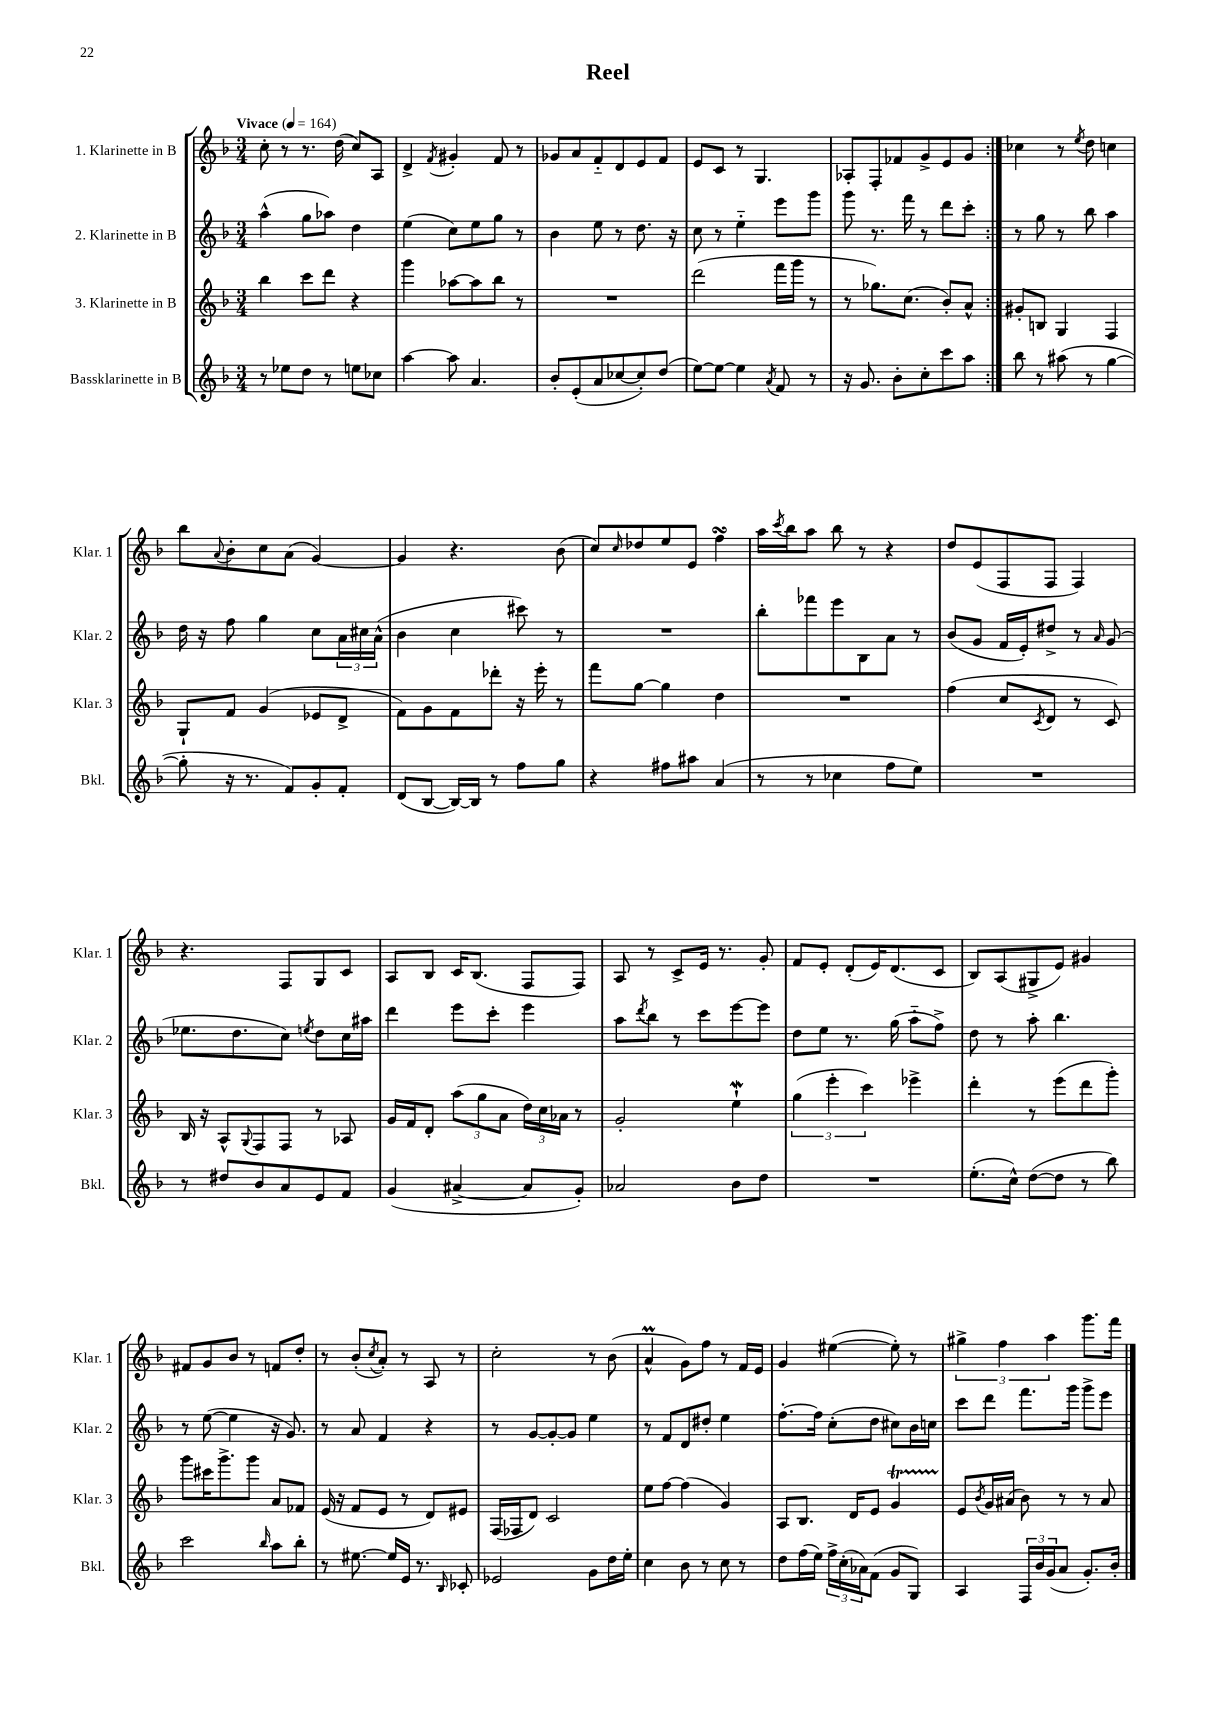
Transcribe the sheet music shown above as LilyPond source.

\header { title = "Reel" }
<<
\new StaffGroup <<
\new Staff = "s0" \with { instrumentName = "1. Klarinette in B" shortInstrumentName = "Klar. 1" } {
    \clef treble \key f \major \numericTimeSignature \time 3/4 \tempo "Vivace" 4 = 164
    \repeat volta 2 { c''8-. r8 r8. d''16( c''8) a8 |
    d'4-> \acciaccatura { f'8 } gis'4-. f'8 r8 |
    ges'8 a'8 f'8-_ d'8 e'8 f'8 |
    e'8 c'8 r8 g4. |
    aes8-. f8-. fes'8 g'8-> e'8 g'8 | }
    ces''4 r8 \acciaccatura { e''8 } d''8 c''4 |
    bes''8 \appoggiatura { a'8 } bes'8-. c''8 a'8( g'4~) |
    g'4 r4. bes'8( |
    c''8) \grace { c''16 } des''8 e''8 e'8 f''4\turn |
    a''16 \acciaccatura { c'''8 } bes''16 a''8 bes''8 r8 r4 |
    d''8 e'8( f8 f8 f4) |
    r4. f8 g8 c'8 |
    a8 bes8 c'16 bes8.( f8 f8) |
    a8 r8 c'8-> e'16 r8. g'8-. |
    f'8 e'8-. d'8-.( e'16) d'8.( c'8 |
    bes8) a8( gis8-> e'8) gis'4 |
    fis'8 g'8 bes'8 r8 f'8 d''8-. |
    r8 bes'8-.( \acciaccatura { c''8 } a'8-.) r8 a8 r8 |
    c''2-. r8 bes'8( |
    a'4-^\prall g'8) f''8 r8 f'16 e'16 |
    g'4 eis''4~( eis''8-.) r8 |
    \tuplet 3/2 { gis''4-> f''4 a''4 } g'''8. f'''16 \bar "|." |
}
\new Staff = "s1" \with { instrumentName = "2. Klarinette in B" shortInstrumentName = "Klar. 2" } {
    \clef treble \key f \major \numericTimeSignature \time 3/4
    \repeat volta 2 { a''4-^( g''8 aes''8) d''4 |
    e''4( c''8) e''8 g''8 r8 |
    bes'4 e''8 r8 d''8. r16 |
    c''8 r8 e''4-_ e'''8 g'''8 |
    g'''8 r8. f'''16 r8 d'''8 c'''8-. | }
    r8 g''8 r8 bes''8 a''4 |
    d''16 r16 f''8 g''4 c''8 \tuplet 3/2 { a'16 cis''16 a'16-^( } |
    bes'4 c''4 cis'''8) r8 |
    R2. |
    bes''8-. fes'''8 e'''8 bes8 a'8 r8 |
    bes'8( g'8 f'16 e'16-.) dis''8-> r8 \grace { a'16 } g'8( |
    ees''8. d''8. c''8) \acciaccatura { e''8 } d''8 c''16 ais''16 |
    d'''4 e'''8 c'''8-. e'''4 |
    a''8 \acciaccatura { d'''8 } bes''8 r8 c'''8 e'''8~ e'''8 |
    d''8 e''8 r8. g''16( a''8-_ f''8->) |
    d''8 r8 a''8-. bes''4. |
    r8 e''8~( e''4 r16 g'8.) |
    r8 a'8 f'4 r4 |
    r8 g'8~ g'8~-. g'8 e''4 |
    r8 f'8 d'8 dis''8-. e''4 |
    f''8.~-. f''16 c''8-.( d''8 cis''8) bes'16 c''16 |
    c'''8 d'''8 f'''8. g'''16 g'''8-> e'''8 \bar "|." |
}
\new Staff = "s2" \with { instrumentName = "3. Klarinette in B" shortInstrumentName = "Klar. 3" } {
    \clef treble \key f \major \numericTimeSignature \time 3/4
    \repeat volta 2 { bes''4 c'''8 d'''8 r4 |
    g'''4 aes''8~ aes''8 bes''8 r8 |
    R2. |
    d'''2( f'''16 g'''16 r8 |
    r8 ges''8.) c''8.( bes'8-.) a'8-^ | }
    gis'8-. b8 g4 f4 |
    g8-! f'8 g'4( ees'8 d'8-> |
    f'8) g'8 f'8 des'''8-. r16 e'''16-. r8 |
    f'''8 g''8~ g''4 d''4 |
    R2. |
    f''4( c''8 \acciaccatura { c'8 } d'8 r8 c'8) |
    bes16 r16 a8-^ \appoggiatura { g8 } f8 f8 r8 aes8 |
    g'16 f'16 d'8-. \tuplet 3/2 { a''8( g''8 a'8 } \tuplet 3/2 { d''16) c''16 aes'16 } r8 |
    g'2-. e''4-!\mordent |
    \tuplet 3/2 { g''4( e'''4-. c'''4) } ees'''4-> |
    d'''4-. r8 e'''8( d'''8 g'''8-.) |
    g'''8 cis'''16 g'''8.-> g'''8 a'8 fes'8 |
    e'16( r16 f'8 e'8 r8 d'8) eis'8 |
    f16( fes16 d'8) c'2 |
    e''8 f''8~ f''4( g'4) |
    a8 bes8. d'16 e'8 g'4\startTrillSpan |
    e'8\stopTrillSpan \acciaccatura { bes'8 } g'16 ais'16( bes'8) r8 r8 ais'8 \bar "|." |
}
\new Staff = "s3" \with { instrumentName = "Bassklarinette in B" shortInstrumentName = "Bkl." } {
    \clef treble \key f \major \numericTimeSignature \time 3/4
    \repeat volta 2 { r8 ees''8 d''8 r8 e''8 ces''8 |
    a''4~ a''8 a'4. |
    bes'8-. e'8-.( a'8 ces''8~ ces''8-.) d''8( |
    e''8~) e''8~ e''4 \acciaccatura { a'8 } f'8 r8 |
    r16 g'8. bes'8-. c''8-. c'''8 a''8 | }
    bes''8 r8 ais''8( r8 g''4~ |
    g''8-. r16 r8. f'8) g'8-. f'8-. |
    d'8( bes8~ bes16~) bes16 r8 f''8 g''8 |
    r4 fis''8 ais''8 a'4( |
    r8 r8 ces''4 f''8 e''8) |
    R2. |
    r8 dis''8 bes'8 a'8 e'8 f'8 |
    g'4( ais'4~-> ais'8 g'8-.) |
    aes'2 bes'8 d''8 |
    R2. |
    e''8.-.( c''16-^) d''8~( d''8 r8 bes''8) |
    c'''2 \grace { bes''16 } a''8 bes''8-. |
    r8 eis''8.~ eis''16 e'16 r8. \grace { bes16 } ces'8-. |
    ees'2 g'8 d''16 e''16-. |
    c''4 bes'8 r8 c''8 r8 |
    d''8 f''16( e''16) \tuplet 3/2 { f''16-> c''16-.( aes'16) } f'8( g'8 g8) |
    a4 \tuplet 3/2 { f16 bes'16 g'16( } a'8 g'8.-.) bes'16-. \bar "|." |
}
>>
>>
\layout { \context { \Score \remove "Bar_number_engraver" } }
